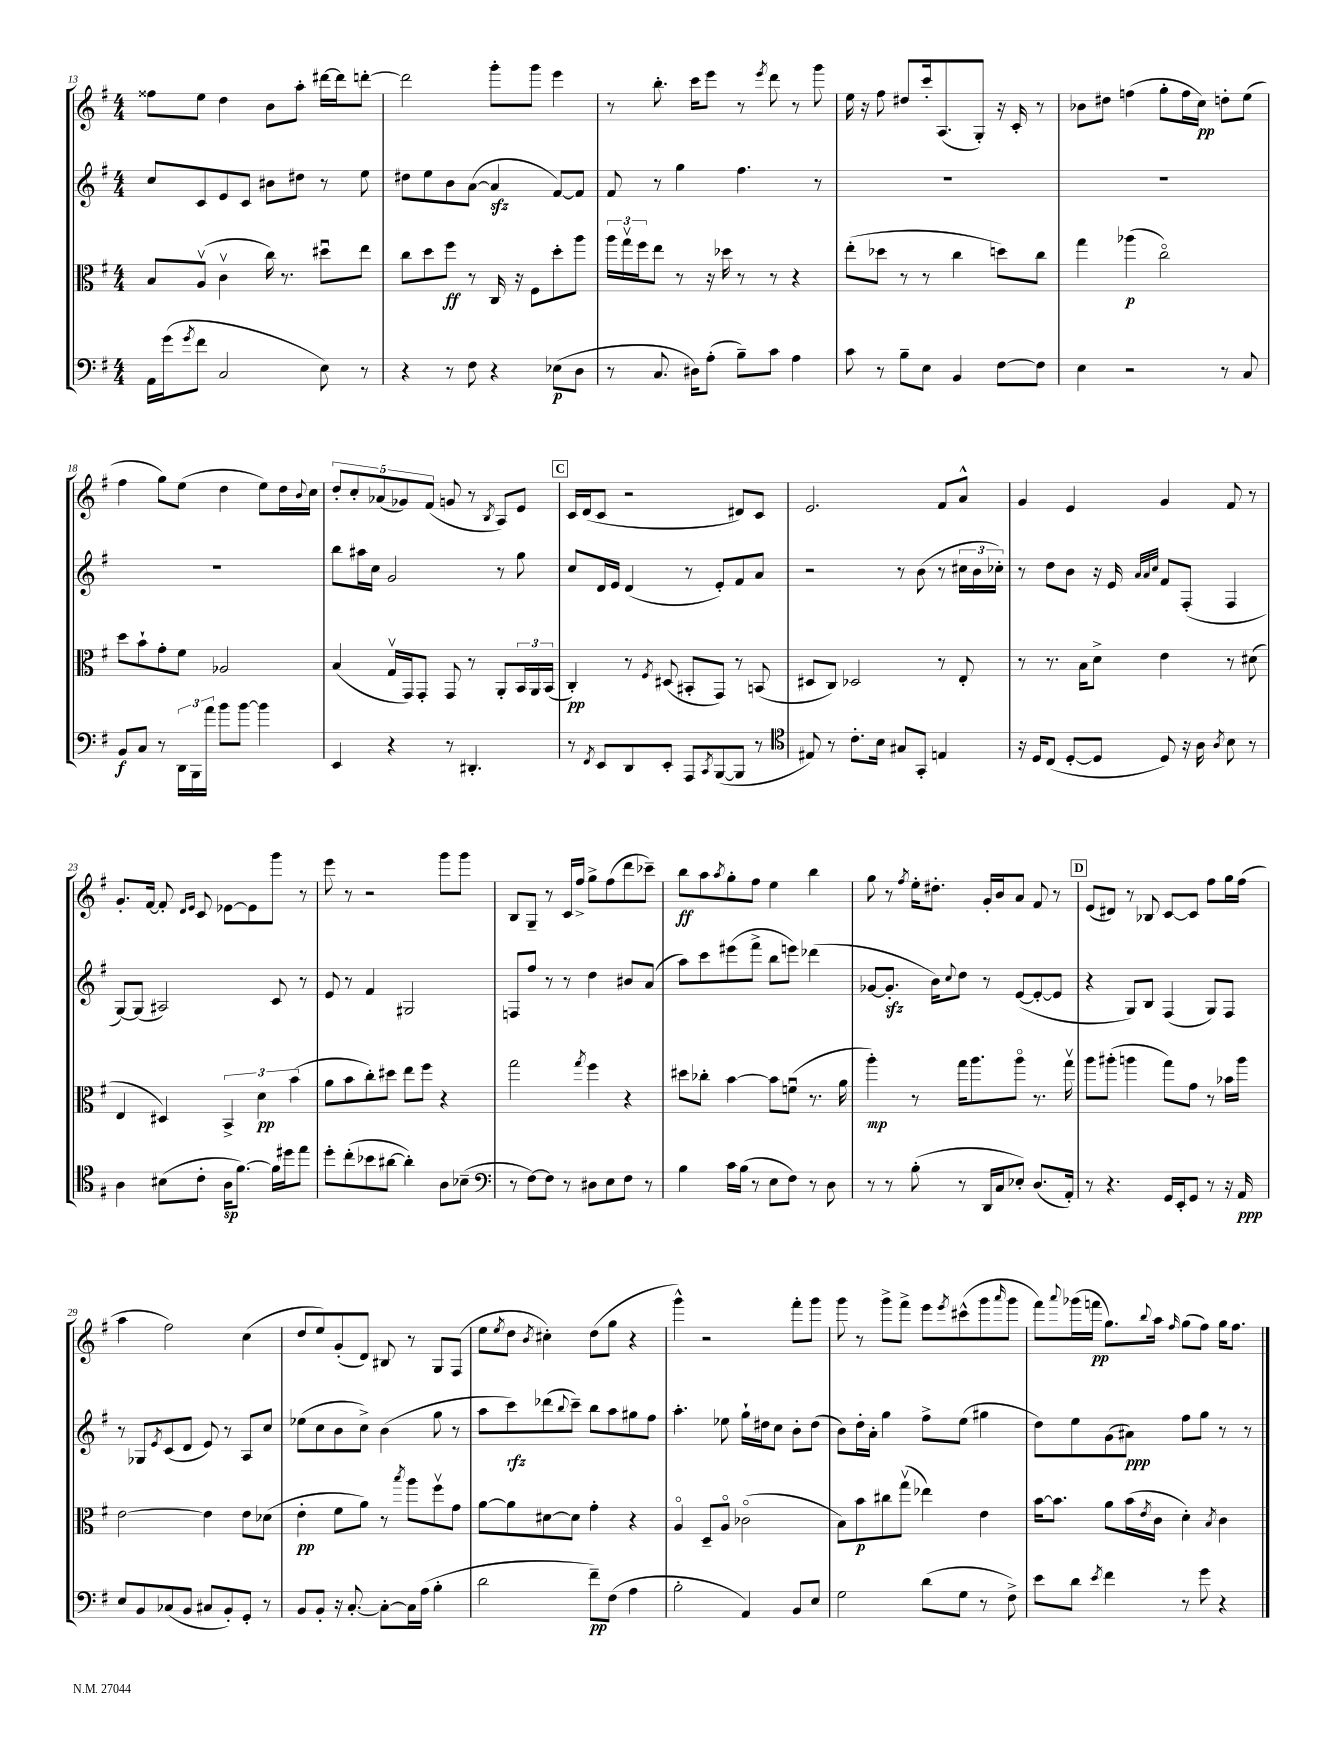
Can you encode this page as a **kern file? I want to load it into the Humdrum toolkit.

**kern	**kern	**kern	**kern
*staff4	*staff3	*staff2	*staff1
*clefF4	*clefC3	*clefG2	*clefG2
*k[f#]	*k[f#]	*k[f#]	*k[f#]
*M4/4	*M4/4	*M4/4	*M4/4
16AA	8B	8cc	8ff##
(16g	.	.	.
8qg	.	.	.
8f#	(8Av	8c	8ee
2C	4cv	8e	4dd
.	.	8c	.
.	16cc)	8b#	8b
.	8.r	.	.
.	.	8dd#	8aa'
8E)	8dd#u	8r	[16ddd#
.	.	.	16ddd#]
8r	8ee	8ee	[8ddd'
=	=	=	=
4r	8cc	8dd#	2ddd]
.	8dd	8ee	.
8r	8ff#	8b	.
8F#	8r	([8a	.
4r	16C	4a]	8ggg'
.	16r	.	.
.	8F#	.	8ggg
(8E-	8dd'	[8f#)	4eee
8D	8aa	8f#]	.
=	=	=	=
8r	24aa	8f#	8r
.	24ggv	.	.
.	24ff#	.	.
8.C	8ee	8r	8.bb'
.	8r	4gg	.
16D#)	.	.	16ccc
(8A'	16r	.	8eee
.	16dd-	.	.
8B~)	8r	4.ff#	8r
.	.	.	8qeee
8c	8r	.	8ddd
4A	4r	.	8r
.	.	8r	8ggg
=	=	=	=
8c	(8ee'	1r	16ee
.	.	.	16r
8r	8dd-	.	8ff#
8B~	8r	.	8dd#
8E	8r	.	16ccc'
.	.	.	(8.A
4BB	4cc	.	.
.	.	.	8G')
[8F#	8dd)	.	16r
.	.	.	16c'
8F#]	8cc	.	8r
=	=	=	=
4E	4gg	1r	8b-
.	.	.	8dd#
2r	(4aa-	.	(4ff
.	2cco)	.	8gg'
.	.	.	16ff
.	.	.	16cc)
8r	.	.	8dd'
8C	.	.	(8ee
=	=	=	=
8BB	8dd	1r	4ff#
8C	8b`	.	.
8r	8g'	.	8gg)
24DD	8f#	.	(8ee
24BBB	.	.	.
24a	.	.	.
8b	2A-	.	4dd
[8b	.	.	.
4b]	.	.	8ee)
.	.	.	16dd
.	.	.	8qqb
.	.	.	16cc
=	=	=	=
4EE	(4B	8bb	10dd'
.	.	.	10cc'
.	.	16aa#	.
.	.	16cc	.
.	.	.	(10a-
4r	16Gv	2g	.
.	.	.	10g-)
.	16GG)	.	.
.	8GG'	.	.
.	.	.	(10f#
8r	8GG	.	8g
4.DD#'	8r	.	8r
.	.	.	8qB
.	8AA'	8r	8A)
.	24BB	8gg	8e
.	24AA	.	.
.	(24BB	.	.
=	=	=	=
8r	4C')	8cc	16c
.	.	.	(16d
8qFF#	.	.	.
8EE	.	16d	8c
.	.	16e	.
8DD	8r	(4d	2r
.	8qF#	.	.
8EE'	(8D#	.	.
8AAA	8BB#'	8r	.
8qCC	.	.	.
([8BBB	8GG)	8e')	.
8BBB]	8r	8f#	8d#)
8r	(8BB	8a	8c
=	=	=	=
*clefC4	*	*	*
8E#)	8D#	2r	2.e
8r	8C)	.	.
8.c'	2D-	.	.
16B	.	.	.
8G#	.	8r	.
8GG'	.	(8b	.
4E	8r	8r	8f#
.	8E'	24cc#	8a^^
.	.	24b	.
.	.	24cc-')	.
=	=	=	=
16r	8r	8r	4g
16D	.	.	.
(8C	8.r	8dd	.
[8D'	.	8b	4e
.	16B	.	.
8D]	8d^	16r	.
.	.	16e	.
.	.	32qqa	.
.	.	32qqa	.
.	.	32qqcc	.
8D)	4e	8f#	4g
16r	.	(8F#'	.
16A	.	.	.
8qA	.	.	.
8B	8r	4F#	8f#
8r	(8d#	.	8r
=	=	=	=
4A	4E	[8G)	8.g'
.	.	(8G]	.
.	.	.	[16f#
(8B#	4D#)	2A#)	8f#']
.	.	.	16qqd
.	.	.	16qqe
8c'	.	.	8c
16A	6BB^	.	[8e-
[8.f#)	.	.	.
.	.	.	8e-]
.	6d	.	.
16f#]	.	8c	8ggg
16dd#	.	.	.
.	(6b	.	.
8ee	.	8r	8r
=	=	=	=
8dd'	8a	8e	8eee
(8cc'	8b	8r	8r
8b-	8cc')	4f#	2r
[8a#	8dd#	.	.
4a#'])	8ee	2G#	.
.	8ff#	.	.
8A	4r	.	8ggg
(8B-~	.	.	8ggg
=	=	=	=
*clefF4	*	*	*
8r	2gg	8F	8B
[8F#)	.	8ff#	8G~
8F#]	.	8r	8r
8r	.	8r	16c
.	.	.	16ff#^
.	8qgg	.	.
8D#	4ff#	4dd	8gg^
8E	.	.	(8ff#
8F#	4r	8b#	8ddd
8r	.	(8a	8ccc-~)
=	=	=	=
4B	8dd#	8aa)	8bb
.	8cc-'	8ccc	8aa
.	.	.	8qaa
16c	[4b	(8eee#	8gg'
(16B	.	.	.
8r	.	8fff#^	8ff#
8E	8b]	8bb	4ee
8F#)	(8fu	8eee)	.
8r	8.r	(4ddd-	4bb
8D	.	.	.
.	16a	.	.
=	=	=	=
8r	4aa')	[8g-	8gg
8r	.	8.g-']	8r
.	.	.	8qff#
(8B'	8r	.	16ee'
.	.	16b)	8.dd#'
.	.	8qqcc	.
8r	16gg	8dd	.
.	8.aa	.	.
16DD	.	8r	16g'
16C	.	.	16b
8E-')	8aao	([8e	8a
(8.D	8.r	8e'_	8f#
.	.	8e]	8r
16AA')	16ggv	.	.
=	=	=	=
8r	8aa	4r	(8e
4.r	(8aa#'	.	8d#)
.	4aa	8G)	8r
.	.	8B	8B-
16GG	8gg)	(4F#	[8c
16EE'	.	.	.
8GG	8g	.	8c]
8r	8r	8G)	8ff#
16r	16b-	8F#	16gg
16AA	16aa	.	(16ff#
=	=	=	=
8E	[2e	8r	4aa
8BB	.	8G-	.
.	.	8qe	.
(8C-	.	(8c	2ff#)
8BB	.	8d	.
8C#	4e]	8e)	.
8BB')	.	8r	.
8GG'	8e	8A	(4cc
8r	(8d-	8cc	.
=	=	=	=
8BB	4e'	(8ee-	8dd
8BB'	.	8cc	8ee)
16r	8f#	8b	(8g'
[8.C'	.	.	.
.	8a)	8cc^)	8d)
8C'_	8r	(4b	8B#
.	8qbb	.	.
16C]	8aa	.	8r
(16A	.	.	.
4B'	8ff#v	8gg	8G
.	8g	8r	(8F#
=	=	=	=
2d	[8a	8aa	8ee
.	.	.	8qee
.	8a]	8ccc)	8dd
.	.	.	8qb
.	[8d#	(8ddd-	4cc#')
.	.	8qqbb	.
.	8d#]	8ccc~)	.
8f#~)	4g'	8bb	(8dd
(8F#	.	8aa	8gg
4A	4r	8gg#	4r
.	.	8ff#	.
=	=	=	=
2B'	4Ao	4.aa'	4ggg^^)
.	8D~	.	2r
.	8Ao	8ee-	.
4AA)	(2c-o	16gg`	.
.	.	16dd#	.
.	.	8cc	.
8BB	.	8b'	8fff#'
8E	.	(8dd#	8ggg
=	=	=	=
2G	8B)	8b)	8ggg
.	8b	16dd'	8r
.	.	16a'	.
.	8cc#	4gg	8ggg^
.	(8ggv	.	8fff#^
(8d	4ee-)	8ff#^	8eee
.	.	.	8qeee
8G	.	(8ee	(8ccc#^^
8r	4e	4gg#	8ggg
.	.	.	16qqaaa
8F#^)	.	.	8ggg
=	=	=	=
8e	[16b	8dd)	8fff#)
.	8.b]	.	.
.	.	.	8qqaaa
8d	.	8ee	(16ggg-
.	.	.	16fff
8qe	.	.	.
4f#	8a	(8g	8.gg)
.	(16b	8a#)	.
.	8qe	.	8qqbb
.	16c	.	16aa
.	.	.	16qqff#
8r	4d')	8ff#	(8gg
8g	.	8gg	8ff#)
.	8qB	.	.
4r	4c	8r	16gg
.	.	.	8.ff#
.	.	8r	.
==	==	==	==
*-	*-	*-	*-
